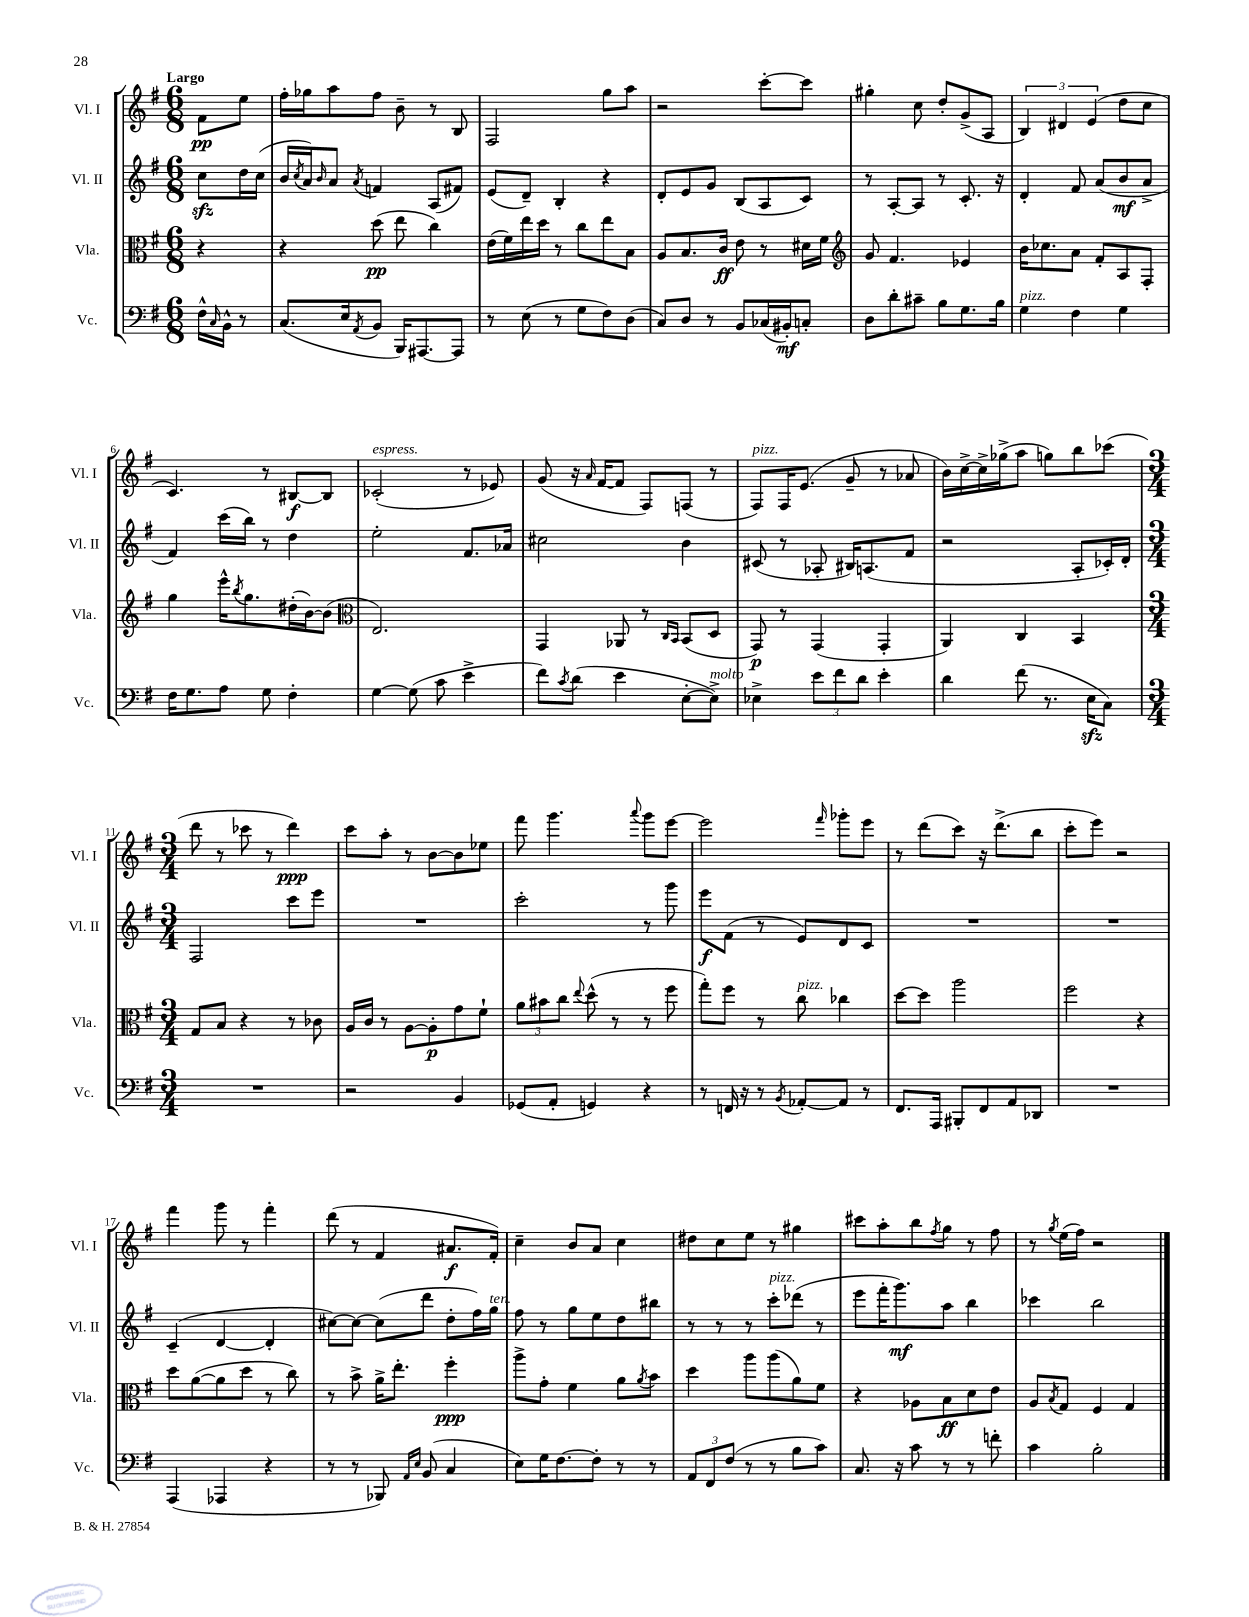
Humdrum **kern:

**kern	**kern	**kern	**kern
*staff4	*staff3	*staff2	*staff1
*clefF4	*clefC3	*clefG2	*clefG2
*k[f#]	*k[f#]	*k[f#]	*k[f#]
*M6/8	*M6/8	*M6/8	*M6/8
16F#^^\LL	4r	8cc\L	8f#\L
16qqC/	.	.	.
16BB^^\JJ	.	.	.
8r	.	16dd\L	8ee\J
.	.	(16cc\JJ	.
=	=	=	=
(8.C/L	4r	16b/LL	16ff#'\LL
.	.	8qcc/	.
.	.	16a/J)	16gg-\J
.	.	16qqb/	.
.	.	8a/J	8aa\
16E/k	.	.	.
8qAA/	.	8qa/	.
8BB/J	(8dd\	4f/	8ff#\J
16BBB/LK)	8ee\	.	8b~\
[8.AAA#/	.	.	.
.	4cc\)	(8A/L	8r
8AAA#/]J	.	8f#/J)	8B/
=	=	=	=
8r	(16e\LL	(8e/L	2F#/
.	16f#\)	.	.
(8E\	16ee\	8d~/J)	.
.	16dd\JJ	.	.
8r	8r	4B'/	.
8G\L	8cc\L	.	.
8F#\)	8ee\	4r	8gg\L
(8D\J	8B\J	.	8aa\J
=	=	=	=
8C/L)	8A/L	8d'/L	2r
8D/J	8.B/	8e/	.
8r	.	8g/J	.
.	16c/Jk	.	.
8BB/L	8e\	(8B/L	.
(16C-/L	8r	8A/	[8ccc'\L
16BB#'/J)	.	.	.
8C'/J	16d#\LL	8c/J)	8ccc\]J
.	16f#\JJ	.	.
=	=	=	=
*	*clefG2	*	*
8D\L	8g/	8r	4gg#'\
8d'\	4.f#/	[8A'/L	.
8c#~\J	.	8A/]J	8cc\
8B\L	.	8r	8dd'/L
8.G\	4e-/	8.c'/	(8g^/
.	.	.	8A/J
16B\Jk	.	16r	.
=	=	=	=
4G\	16b\LK	4d'/	6B/)
.	8.cc-\	.	.
.	.	.	6d#/
4F#\	8a\J	8f#/	.
.	.	.	(6e/
.	8f#'/L	(8a/L	.
4G\	8A/	8b/	8dd\L
.	8F#'/J	8a^/J	8cc\J
=	=	=	=
16F#\LK	4gg\	4f#/)	4.c/)
8.G\	.	.	.
8A\J	16eee^^\LK	(16ccc\LL	.
.	8qbb/	.	.
.	8.gg\	16bb\JJ)	.
8G\	.	8r	8r
4F#'\	(16dd#'\L	4dd\	[8B#/L
.	[16b\J)	.	.
.	(8b\]J	.	8B#/]J
=	=	=	=
*	*clefC3	*	*
[4G\	2.E/)	2ee'\	(2c-'/
(8G\]	.	.	.
8c\	.	.	.
4e^\	.	8.f#/L	8r
.	.	.	8e-/)
.	.	16a-/Jk	.
=	=	=	=
8f#\L)	4GG/	2cc#\	(8g/
8qc/	.	.	.
(8d\J	.	.	16r
.	.	.	16qqa/
.	.	.	[16f#/LK
4e\	8AA-/	.	8f#/]J
.	8r	.	8F#/L)
.	16qqC/LL	.	.
.	16qqBB/JJ	.	.
[8E'\L	(8BB/L	4b\	(8F/J
8E^\]J)	8D/J	.	8r
=	=	=	=
4E-^\	8GG/)	(8c#/	8F#/L)
.	8r	8r	16F#/K
.	.	.	(8.e/J
12e\L	(4GG/	8A-'/	.
12f#\	.	.	.
.	.	16B#/LK)	8g~/
12d\J	.	.	.
.	.	(8.A/	.
4e'\	4GG'/	.	8r
.	.	8f#/J	8a-/
=	=	=	=
4d\	4AA/)	2r	16b\LL)
.	.	.	[16cc^\
.	.	.	16cc^\]
.	.	.	(16gg-^\J
(8f#\	4C/	.	8aa\J
8.r	.	.	8gg\L)
.	4BB/	8A'/L	8bb\
16E\LK	.	.	.
8C\J)	.	16c-'/L)	(8ccc-\J
.	.	16d'/JJ	.
=	=	=	=
*M3/4	*M3/4	*M3/4	*M3/4
2.r	8G/L	2F#/	8ddd\
.	8B/J	.	8r
.	4r	.	8ccc-\
.	.	.	8r
.	8r	8ccc\L	4ddd\)
.	8c-\	8eee\J	.
=	=	=	=
2r	16A/LL	2.r	8ccc\L
.	16c/JJ	.	.
.	8r	.	8aa'\J
.	[8A\L	.	8r
.	8A'\]	.	[8b\L
4BB/	8g\	.	8b\]
.	8f#`\J	.	8ee-\J
=	=	=	=
(8GG-/L	12a\L	2ccc'\	8fff#\
.	12b#\	.	.
8AA'/J	.	.	4.ggg\
.	12cc\J	.	.
.	8qqee/	.	.
4GG/)	(8dd^^\	.	.
.	8r	.	.
.	.	.	8qqaaa/
4r	8r	8r	8ggg\L
.	8ff#\	8ggg\	[8eee\J
=	=	=	=
8r	8gg'\L)	8eee\L	2eee\]
16FF/	8ff#\J	(8f#\J	.
16r	.	.	.
8r	8r	8r	.
8qBB/	.	.	.
[8AA-'/L	8cc\	8e/L)	.
.	.	.	16qqfff#/
8AA-/]J	4cc-\	8d/	8ggg-'\L
8r	.	8c/J	8eee\J
=	=	=	=
8.FF#/L	[8dd\L	2.r	8r
.	8dd\]J	.	(8ddd\L
16AAA/Jk	.	.	.
8BBB#'/L	2aa\	.	8ccc\J)
8FF#/	.	.	16r
.	.	.	(8.ddd^\L
8AA/	.	.	.
8DD-/J	.	.	8bb\J
=	=	=	=
2.r	2ff#\	2.r	8ccc'\L
.	.	.	8eee\J)
.	.	.	2r
.	4r	.	.
=	=	=	=
(4AAA/	8dd\L	(4c~/	4fff#\
.	([8a\	.	.
4AAA-/	8a\]	[4d/	8ggg\
.	8dd\J	.	8r
4r	8r	4d'/]	4fff#'\
.	8cc\)	.	.
=	=	=	=
8r	8r	[8cc#\L)	(8ddd\
8r	8b^\	8cc#\_J	8r
8BBB-/)	16a^\LK	(8cc#\]L	4f#/
.	8.ee'\J	.	.
16qqAA/LL	.	.	.
16qqE/JJ	.	.	.
(8BB/	.	8ddd\J	.
4C/	4ff#'\	8dd'\L	8.a#/L
.	.	16ff#\L)	.
.	.	16gg\JJ	16f#'/Jk)
=	=	=	=
8E\L)	8aa^\L	8ff#\	4cc~\
16G\K	8g'\J	8r	.
[8.F#\	.	.	.
.	4f#\	8gg\L	8b/L
8F#'\]J	.	8ee\	8a/J
8r	8a\L	8dd\	4cc\
.	8qa/	.	.
8r	8b\J	8bb#\J	.
=	=	=	=
12AA/L	4dd\	8r	8dd#\L
12FF#/	.	.	.
.	.	8r	8cc\
(12F#/J	.	.	.
8r	8aa\L	8r	8ee\J
8r	(8aa\	8ccc'\L	8r
8B\L	8a\)	(8ddd-\J	4gg#\
8c\J)	8f#\J	8r	.
=	=	=	=
8.C/	4r	8eee\L	8ccc#\L
.	.	16fff#'\K	8aa'\
16r	.	8.ggg\)	.
8c\	8A-\L	.	8bb\
.	.	.	8qff#/
8r	8B\	8aa\J	8gg\J
8r	8d\	4bb\	8r
8f'\	8e\J	.	8ff#\
=	=	=	=
4c\	8A/L	4ccc-\	8r
.	8qB/	.	8qgg/
.	8G/J	.	(16ee\LL
.	.	.	16ff#\JJ)
2B'\	4F#/	2bb\	2r
.	4G/	.	.
==	==	==	==
*-	*-	*-	*-
